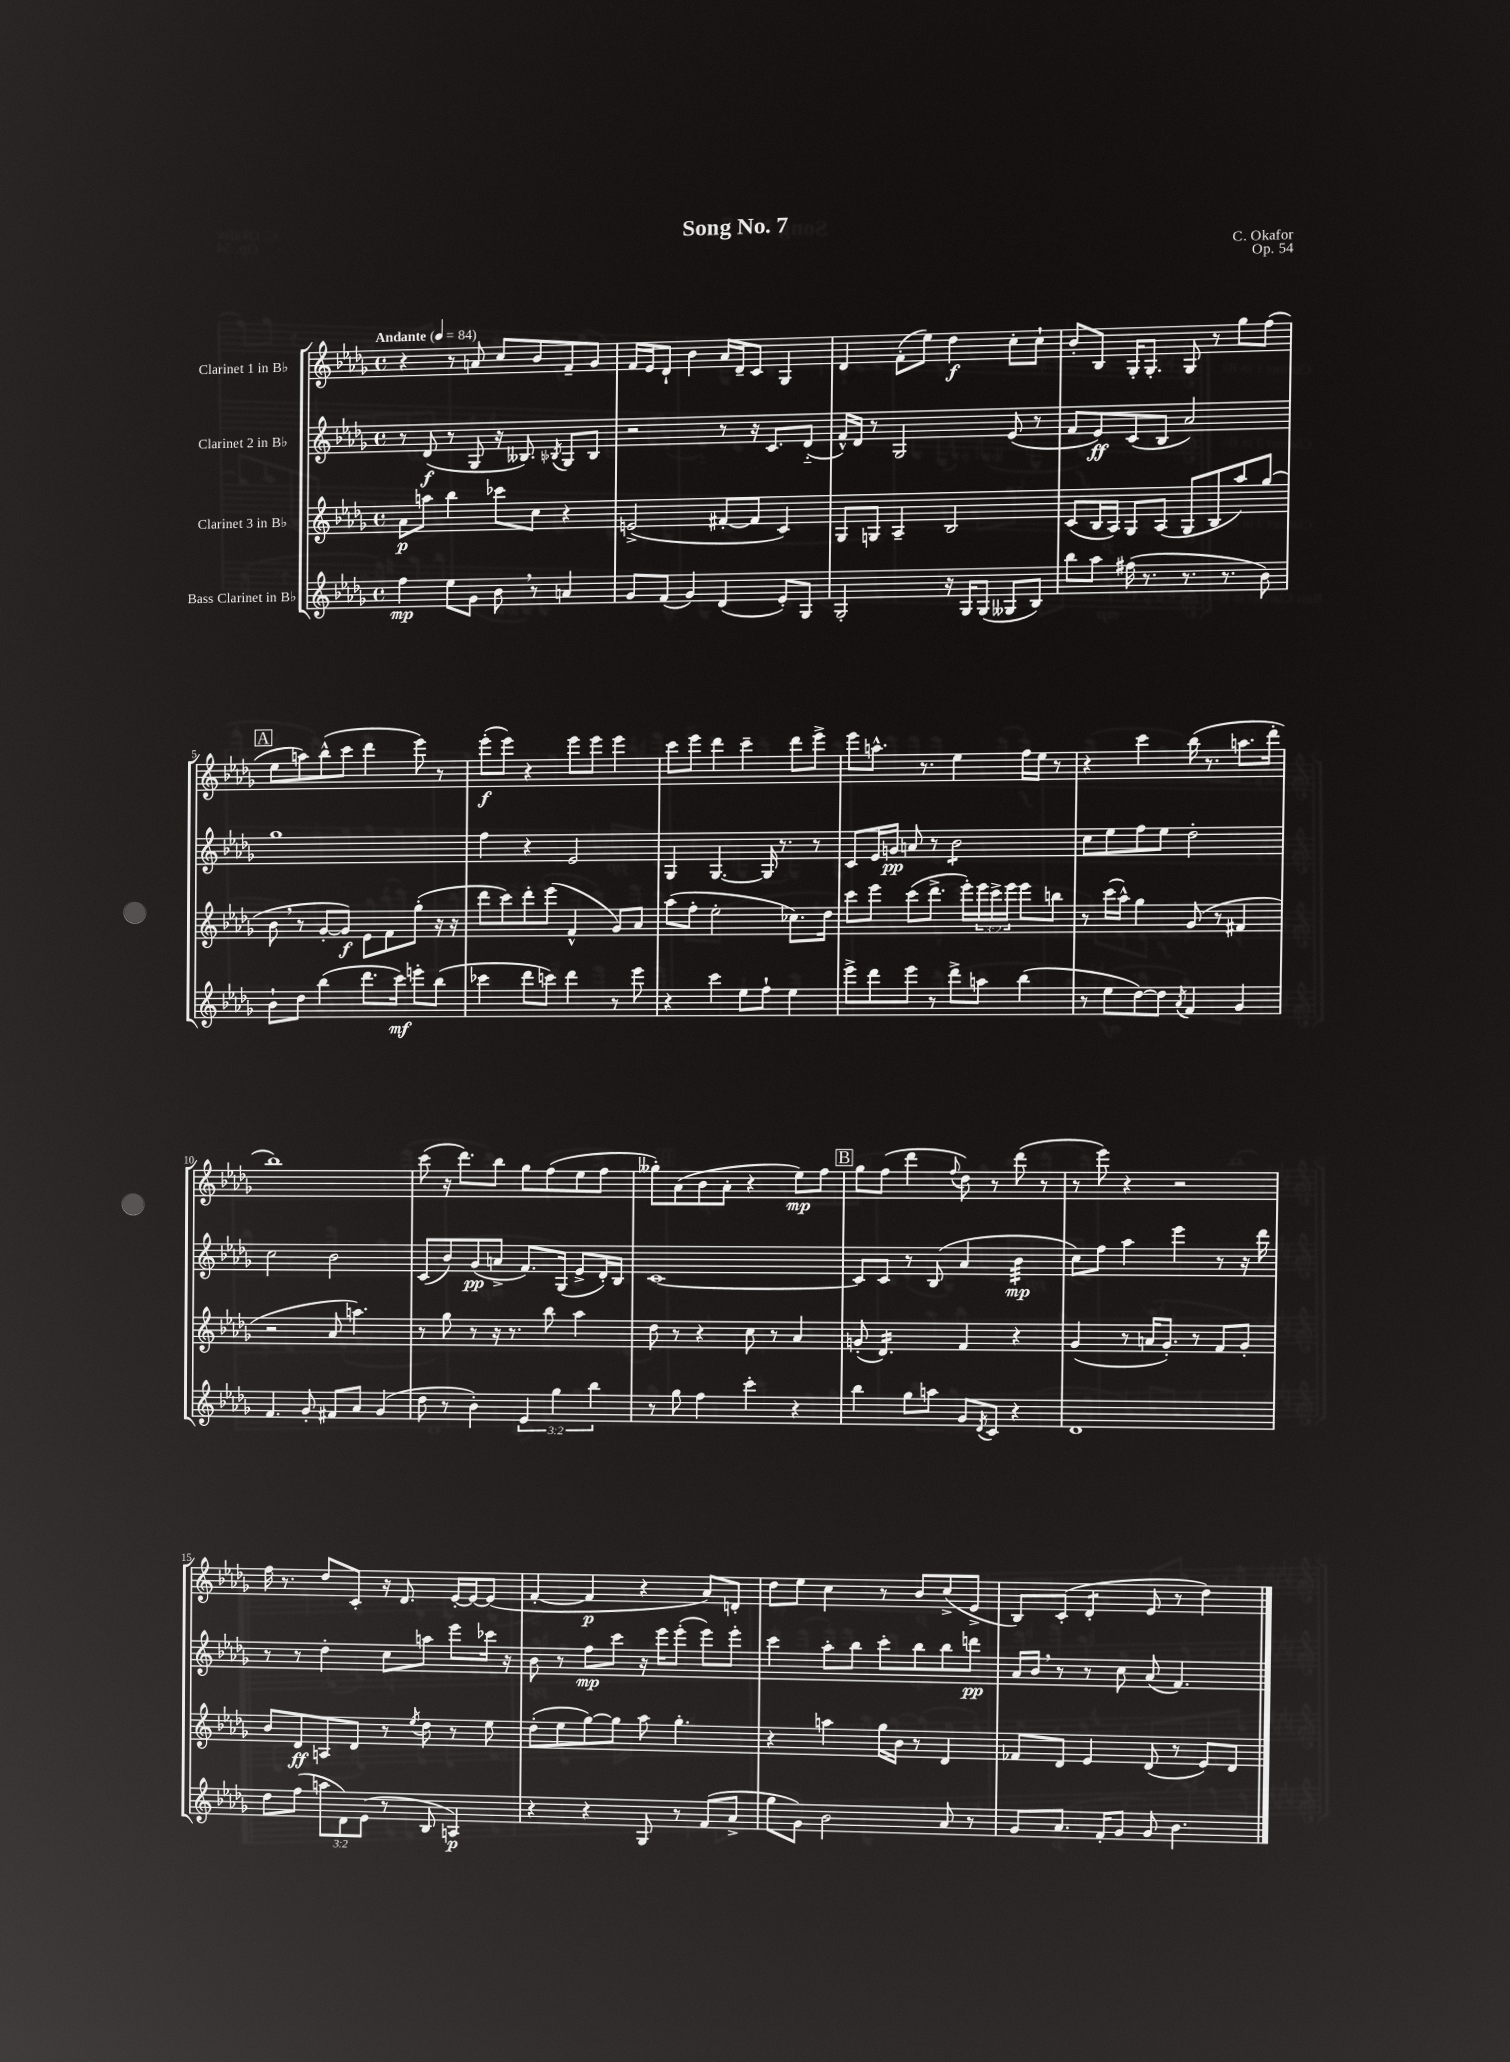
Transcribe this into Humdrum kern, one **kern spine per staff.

**kern	**kern	**kern	**kern
*staff4	*staff3	*staff2	*staff1
*clefG2	*clefG2	*clefG2	*clefG2
*k[b-e-a-d-g-]	*k[b-e-a-d-g-]	*k[b-e-a-d-g-]	*k[b-e-a-d-g-]
*M4/4	*M4/4	*M4/4	*M4/4
*met(c)	*met(c)	*met(c)	*met(c)
*MM84	*MM84	*MM84	*MM84
4ff\	8a-\L	8r	4r
.	8aa\J	(8d-/	.
8ee-\L	4bb-\	8r	8r
8g-\J	.	8G-/	8a/
8b-\	8ccc-\L	16r	8cc/L
.	.	8.B--/)	.
8r	8cc\J	.	8b-/
.	.	8qB-/	.
4a/	4r	8G-/L	8f~/
.	.	8B-/J	8g-/J
=	=	=	=
8g-/L	(2e^/	2r	16f/LL
.	.	.	16e-/J
(8f/J	.	.	8d-`/J
4g-/)	.	.	4b-\
(4d-/	[8f#'/L	8r	16a-/LL
.	.	.	16d-~/J
.	8f#/]J	16r	8c/J
.	.	8.c/L	.
8e-'/L)	4c/)	.	4G-/
8G-/J	.	(8d-'~/J	.
=	=	=	=
2G-'/	8G-/L	16f^^/LL)	4d-/
.	.	16d-/JJ	.
.	8G/J	8r	.
.	4A-~/	2G-/	(8f'\L
.	.	.	8ee-\J)
16r	2B-/	.	4dd-\
16G-/LK	.	.	.
(8G-/J	.	.	.
8G--/L	.	(8e-/	8cc'\L
8B-/J)	.	8r	8cc`\J
=	=	=	=
8bb-\L	(8c/L	8f/L	8b-'/L
8aa-\J	16B-/L	8e-/)	8B-/J
.	16A-/JJ)	.	.
(16ff#\	8G-/L	(8c/	16G-'/LK
8.r	.	.	8.G-'/J
.	(8A-/J	8B-/J	.
8.r	8G-/L	2a-/)	8G-/
.	8B-/	.	8r
8.r	.	.	.
.	8aa-/)	.	8gg-\L
8b-\)	(8gg-/J	.	(8ff\J
=	=	=	=
8b-`\L	8b-\	1gg-	8ee-\L
8dd-\J	8r	.	8aa\)
(4bb-\	[8g-'/L	.	(8bb-^^\
.	8g-/]J)	.	8ccc\J
8.ddd-\L	8e-\L	.	4ddd-\
.	8f\	.	.
16ccc\Jk)	.	.	.
8eee'\L	(8gg-'\J	.	8eee-\)
(8bb-\J	16r	.	8r
.	16r	.	.
=	=	=	=
4ccc-\	8ddd-\L	4ff\	(8eee-'\L
.	8ccc\)	.	8eee-\J)
8ddd-\L	8ddd-'\	4r	4r
8ccc\J)	(8eee-\J	.	.
4ddd-\	4f^^/	2e-/	8eee-\L
.	.	.	8eee-\J
8r	8g-/L)	.	4eee-\
8eee-\	8a-/J	.	.
=	=	=	=
4r	(8aa-\L	4G-/	8ccc\L
.	8ff'\J	.	8eee-\J
4ccc\	2ee-'\	[4.G-/	4ddd-\
8ee-\L	.	.	4ccc~\
8ff`\J	.	16G-/]	.
.	.	8.r	.
4ee-\	8.cc-\L)	.	8ddd-\L
.	.	8r	8eee-^\J
.	16dd-\Jk	.	.
=	=	=	=
8eee-^\L	8ccc\L	8c/L	8eee-\L
8ddd-\	8eee-\J	16e-/L	8.aa^^\J
.	.	16g/JJ	.
8eee-\J	(8ccc\L	8a/	.
.	.	.	8.r
8r	8.ddd-^\J	8r	.
8ddd-^\L	.	2b-\	4ee-\
.	16eee-'\LL)	.	.
8aa\J	24eee-\	.	.
.	24ccc^\	.	.
.	24eee-\JJ	.	.
(4bb-\	8eee-\L	.	16ff\LL
.	.	.	16ee-\JJ
.	8bb\J	.	8r
=	=	=	=
8r	8r	8cc\L	4r
8ee-\L	(16ccc\LL	8ee-\	.
.	16aa-^^\JJ)	.	.
[8dd-\)	4gg-\	8ff\	4ccc\
8dd-\]J	.	8ee-\J	.
8qa-/	.	.	.
4f/	(8g-/	2dd-'\	(16bb-\
.	.	.	8.r
.	8r	.	.
4g-/	4f#/	.	8.aa\L
.	.	.	16ddd-'\Jk
=	=	=	=
4.f/	2r	2cc\	1bb-)
8g-'/	.	.	.
8f#/L	8a-/	2b-\	.
8a-/J	4.aa\)	.	.
(4g-/	.	.	.
=	=	=	=
8dd-\	8r	(8c/L	(8ccc\
8r	8gg-\	8b-/)	16r
.	.	.	8.ddd-\L)
4b-'\)	8r	(8g-/	.
.	16r	8a^/J	8bb-\J
.	8.r	.	.
6e-/	.	8.f/L)	8gg-\L
.	8bb-\	.	(8ff\
6gg-\	.	.	.
.	.	(16G-/Jk	.
.	4aa-\	8e-^/L	8ee-\
6bb-\	.	.	.
.	.	16d-'/L)	8ff\J
.	.	16B-/JJ	.
=	=	=	=
8r	8dd-\	[1c	8gg--'\L)
8gg-\	8r	.	(8a-\
4ff\	4r	.	8b-\
.	.	.	8a-'\J
4ccc'\	8cc\	.	4r
.	8r	.	.
4r	4a-/	.	8ee-\L)
.	.	.	8ff\J
=	=	=	=
4bb-\	(8g'/	8c/]L	8gg-\L
.	4.d-/)	8c/J	(8ff\J
8gg-\L	.	8r	4ddd-\
8aa\J	.	(8B-/	.
.	.	.	8qqff/
8g-/L	4f/	4a-/	8dd-\)
8qd-/	.	.	.
8c/J	.	.	8r
4r	4r	4b-\	(8ddd-\
.	.	.	8r
=	=	=	=
1d-	(4g-/	8cc\L)	8r
.	.	8ff\J	8eee-\)
.	8r	4aa-\	4r
.	16a/LK	.	.
.	8.g-'/J)	.	.
.	.	4eee-\	2r
.	8r	.	.
.	8f/L	8r	.
.	8g-'/J	16r	.
.	.	16ddd-\	.
=	=	=	=
8dd-\L	8b-/L	8r	16ff\
.	.	.	8.r
(8ff\J	8d-/	8r	.
12aa\L	8A/	4dd-'\	8dd-/L
12d-\)	.	.	.
.	8d-/J	.	8c'/J
(12e-\J	.	.	.
8r	8r	8cc\L	16r
.	.	.	8.d-/
.	8qee-/	.	.
8B-/	8dd-\	8aa\J	.
4A/)	8r	8eee-\L	[16e-'/LL
.	.	.	16e-/_J
.	8ee-\	16ccc-\Jk	(8e-/]J
.	.	16r	.
=	=	=	=
4r	(8dd-'\L	8b-\	[4f'/
.	8ee-\	8r	.
4r	[8gg-\)	8ff\L	4f/]
.	8gg-\]J	8ccc\J	.
8G-/	8aa-\	16r	4r
.	.	16eee-\LK	.
8r	4.gg-'\	(8eee-'\J	.
(8f/L	.	8eee-\L)	8a-/L)
8a-^/J	.	8eee-'\J	8d'/J
=	=	=	=
8gg-\L	4r	4ccc\	8dd-\L
8g-\J)	.	.	8ee-\J
2b-\	4aa\	8aa-'\L	4cc\
.	.	8bb-\J	.
.	16gg-\LL	8ccc'\L	8r
.	16b-\JJ	.	.
.	8r	8bb-\	8b-/L
8a-/	4d-/	8bb-\	(8cc^/
8r	.	8ddd\J	8e-^/J
=	=	=	=
8g-/L	8f-/L	16a-/LL	8B-/L)
.	.	16b-/JJ	.
8.a-/J	8d-/J	8r	(8c'/J
.	4e-/	8r	4d-'/
16f'/LK	.	.	.
8g-/J	.	8cc\	.
8g-/	(8d-/	(8a-/	8e-/
4.b-\	8r	4.f/)	8r
.	8e-/L)	.	4dd-\)
.	8d-/J	.	.
==	==	==	==
*-	*-	*-	*-
